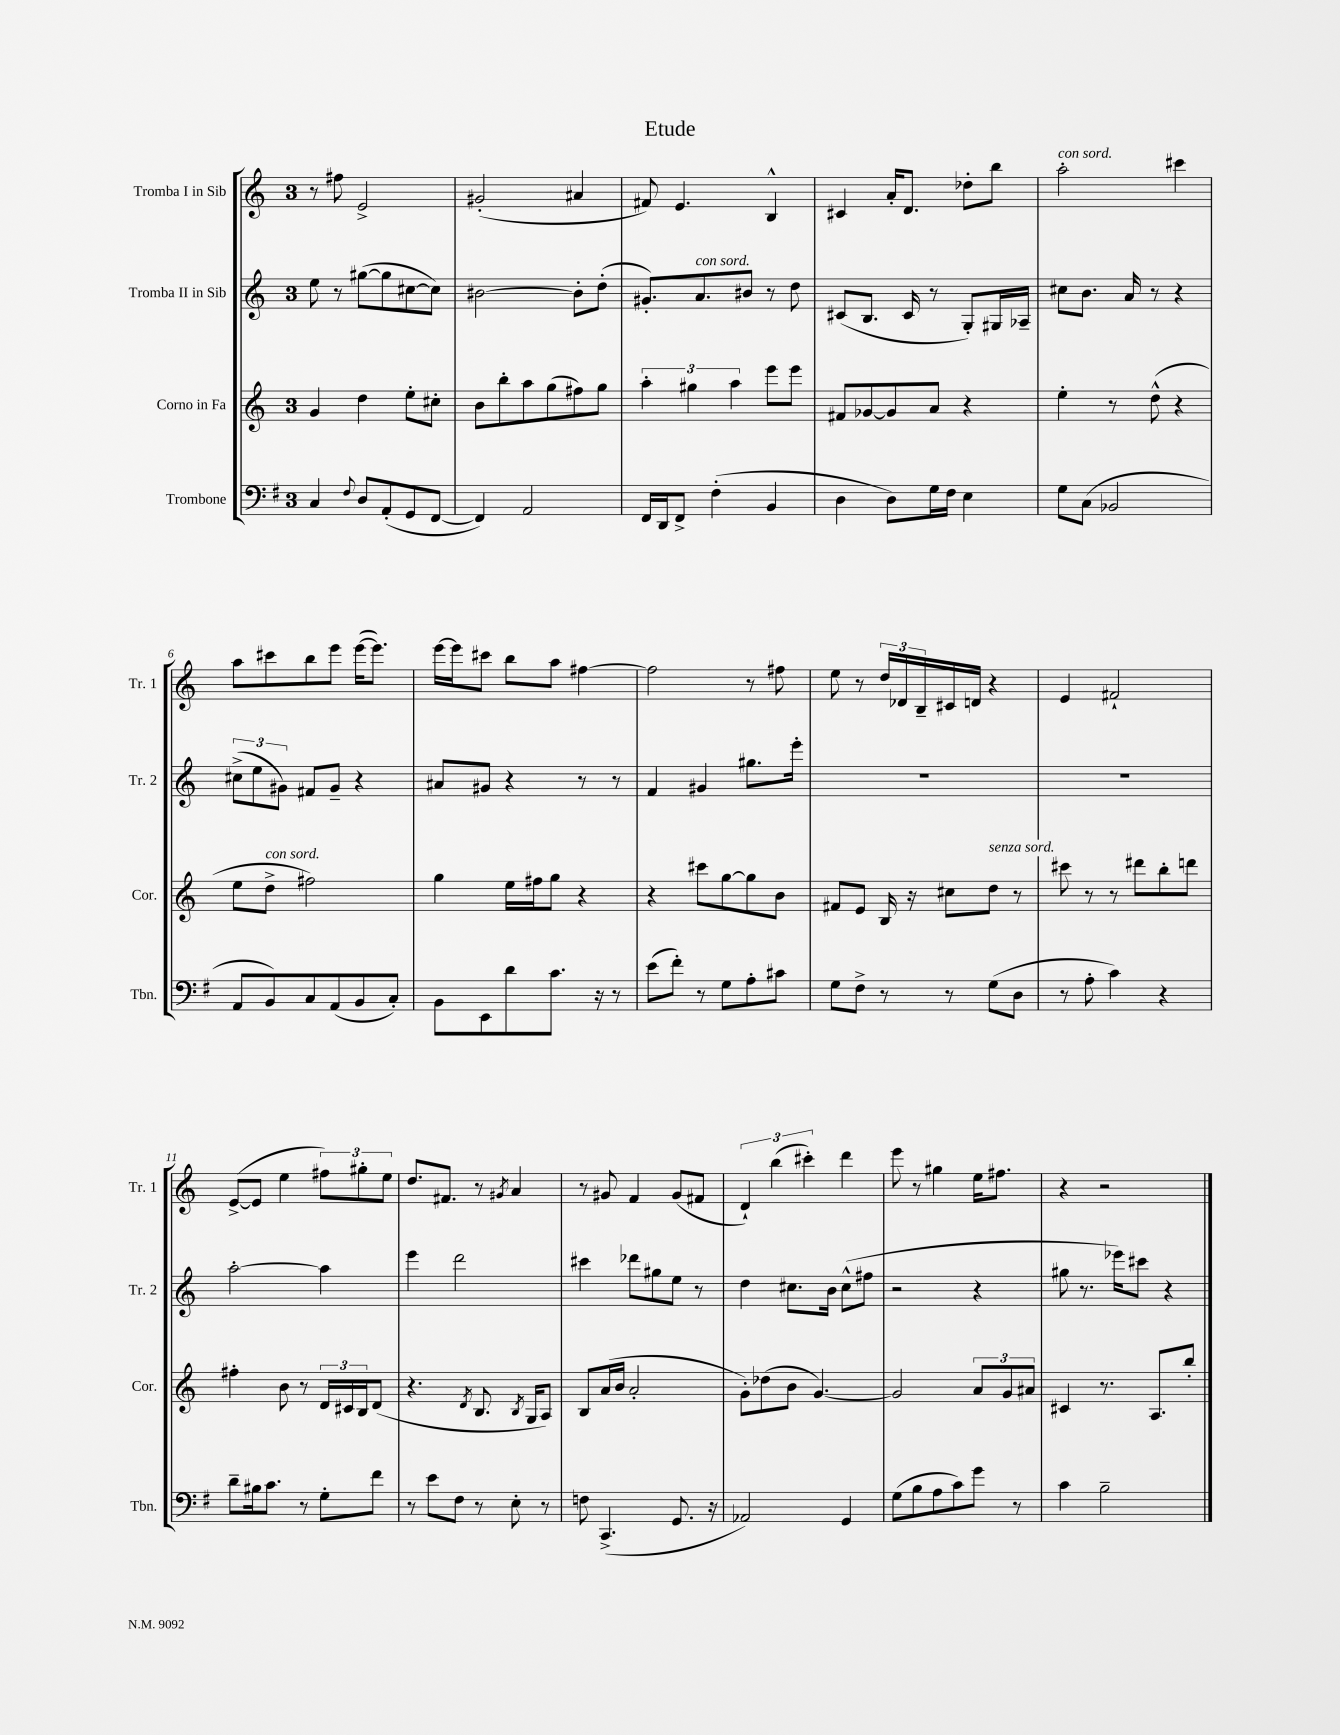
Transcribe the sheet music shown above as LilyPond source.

\header { title = "Etude" }
<<
\new StaffGroup <<
\new Staff = "s0" \with { instrumentName = "Tromba I in Sib" shortInstrumentName = "Tr. 1" } {
    \clef treble \key c \major \once \override Staff.TimeSignature.style = #'single-digit \time 3/4
    r8 fis''8 e'2-> |
    gis'2-.( ais'4 |
    fis'8) e'4. b4-^ |
    cis'4 a'16-. d'8. des''8-. b''8 |
    a''2-.^\markup { \italic "con sord." } cis'''4 |
    a''8 cis'''8 b''8 e'''8 e'''16~( e'''8.) |
    e'''16~ e'''16 cis'''8 b''8 a''8 fis''4~ |
    fis''2 r8 fis''8 |
    e''8 r8 \tuplet 3/2 { d''16 des'16 b16-- } cis'16 d'16 r4 |
    e'4 fis'2-! |
    e'8~->( e'8 e''4 \tuplet 3/2 { fis''8) gis''8-. e''8 } |
    d''8. fis'8. r8 \acciaccatura { gis'8 } a'4 |
    r8 gis'8 f'4 gis'8( fis'8 |
    \tuplet 3/2 { d'4-!) b''4( cis'''4-.) } d'''4 |
    e'''8 r8 gis''4 e''16 fis''8. |
    r4 r2 \bar "|." |
}
\new Staff = "s1" \with { instrumentName = "Tromba II in Sib" shortInstrumentName = "Tr. 2" } {
    \clef treble \key c \major \once \override Staff.TimeSignature.style = #'single-digit \time 3/4
    e''8 r8 gis''8~( gis''8 cis''8~ cis''8) |
    bis'2~ bis'8-. d''8-.( |
    gis'8.-.) a'8.^\markup { \italic "con sord." } bis'8 r8 d''8 |
    cis'8( b8. cis'16 r8 g8-.) gis16 aes16-- |
    cis''8 b'8. a'16 r8 r4 |
    \tuplet 3/2 { cis''8->( e''8 gis'8) } fis'8 gis'8-- r4 |
    ais'8 gis'8 r4 r8 r8 |
    f'4 gis'4 gis''8. e'''16-. |
    R2. |
    R2. |
    a''2~-. a''4 |
    e'''4 d'''2 |
    cis'''4 des'''8 gis''8 e''8 r8 |
    d''4 cis''8. b'16 cis''8-^( fis''8 |
    r2 r4 |
    gis''8 r8. ees'''16) cis'''8 r4 \bar "|." |
}
\new Staff = "s2" \with { instrumentName = "Corno in Fa" shortInstrumentName = "Cor." } {
    \clef treble \key c \major \once \override Staff.TimeSignature.style = #'single-digit \time 3/4
    g'4 d''4 e''8-. cis''8-. |
    b'8 b''8-. a''8 g''8( fis''8) g''8 |
    \tuplet 3/2 { a''4-. gis''4 a''4 } e'''8 e'''8 |
    fis'8 ges'8~ ges'8 a'8 r4 |
    e''4-. r8 d''8-^( r4 |
    e''8 d''8->^\markup { \italic "con sord." } fis''2) |
    g''4 e''16 fis''16 g''8 r4 |
    r4 cis'''8 g''8~ g''8 b'8 |
    fis'8 e'8 b16 r16 cis''8 d''8^\markup { \italic "senza sord." } r8 |
    cis'''8 r8 r8 dis'''8 b''8-. d'''8 |
    fis''4-. b'8 r8 \tuplet 3/2 { d'16 cis'16 b16 } d'8( |
    r4. \acciaccatura { d'8 } b8. \acciaccatura { b8 } g16 a8) |
    b8 a'16( b'16 a'2-. |
    g'8-.) des''8( b'8 g'4.~) |
    g'2 \tuplet 3/2 { a'8 g'8 ais'8 } |
    cis'4 r8. a8. b''8-. \bar "|." |
}
\new Staff = "s3" \with { instrumentName = "Trombone" shortInstrumentName = "Tbn." } {
    \clef bass \key g \major \once \override Staff.TimeSignature.style = #'single-digit \time 3/4
    c4 \appoggiatura { fis8 } d8 a,8-.( g,8 fis,8~ |
    fis,4) a,2 |
    fis,16 d,16 fis,8-> fis4-.( b,4 |
    d4 d8) g16 fis16 e4 |
    g8 c8( bes,2 |
    a,8 b,8) c8 a,8( b,8 c8-.) |
    b,8 e,8 d'8 c'8. r16 r8 |
    e'8( fis'8-.) r8 g8 a8-. cis'8 |
    g8 fis8-> r8 r8 g8( d8 |
    r8 a8-. c'4) r4 |
    d'8-- bis16 c'8. r8 g8-. fis'8 |
    r8 e'8 fis8 r8 e8-. r8 |
    f8 c,4.->( g,8. r16 |
    aes,2) g,4 |
    g8( b8 a8 c'8) g'8 r8 |
    c'4 b2-- \bar "|." |
}
>>
>>
